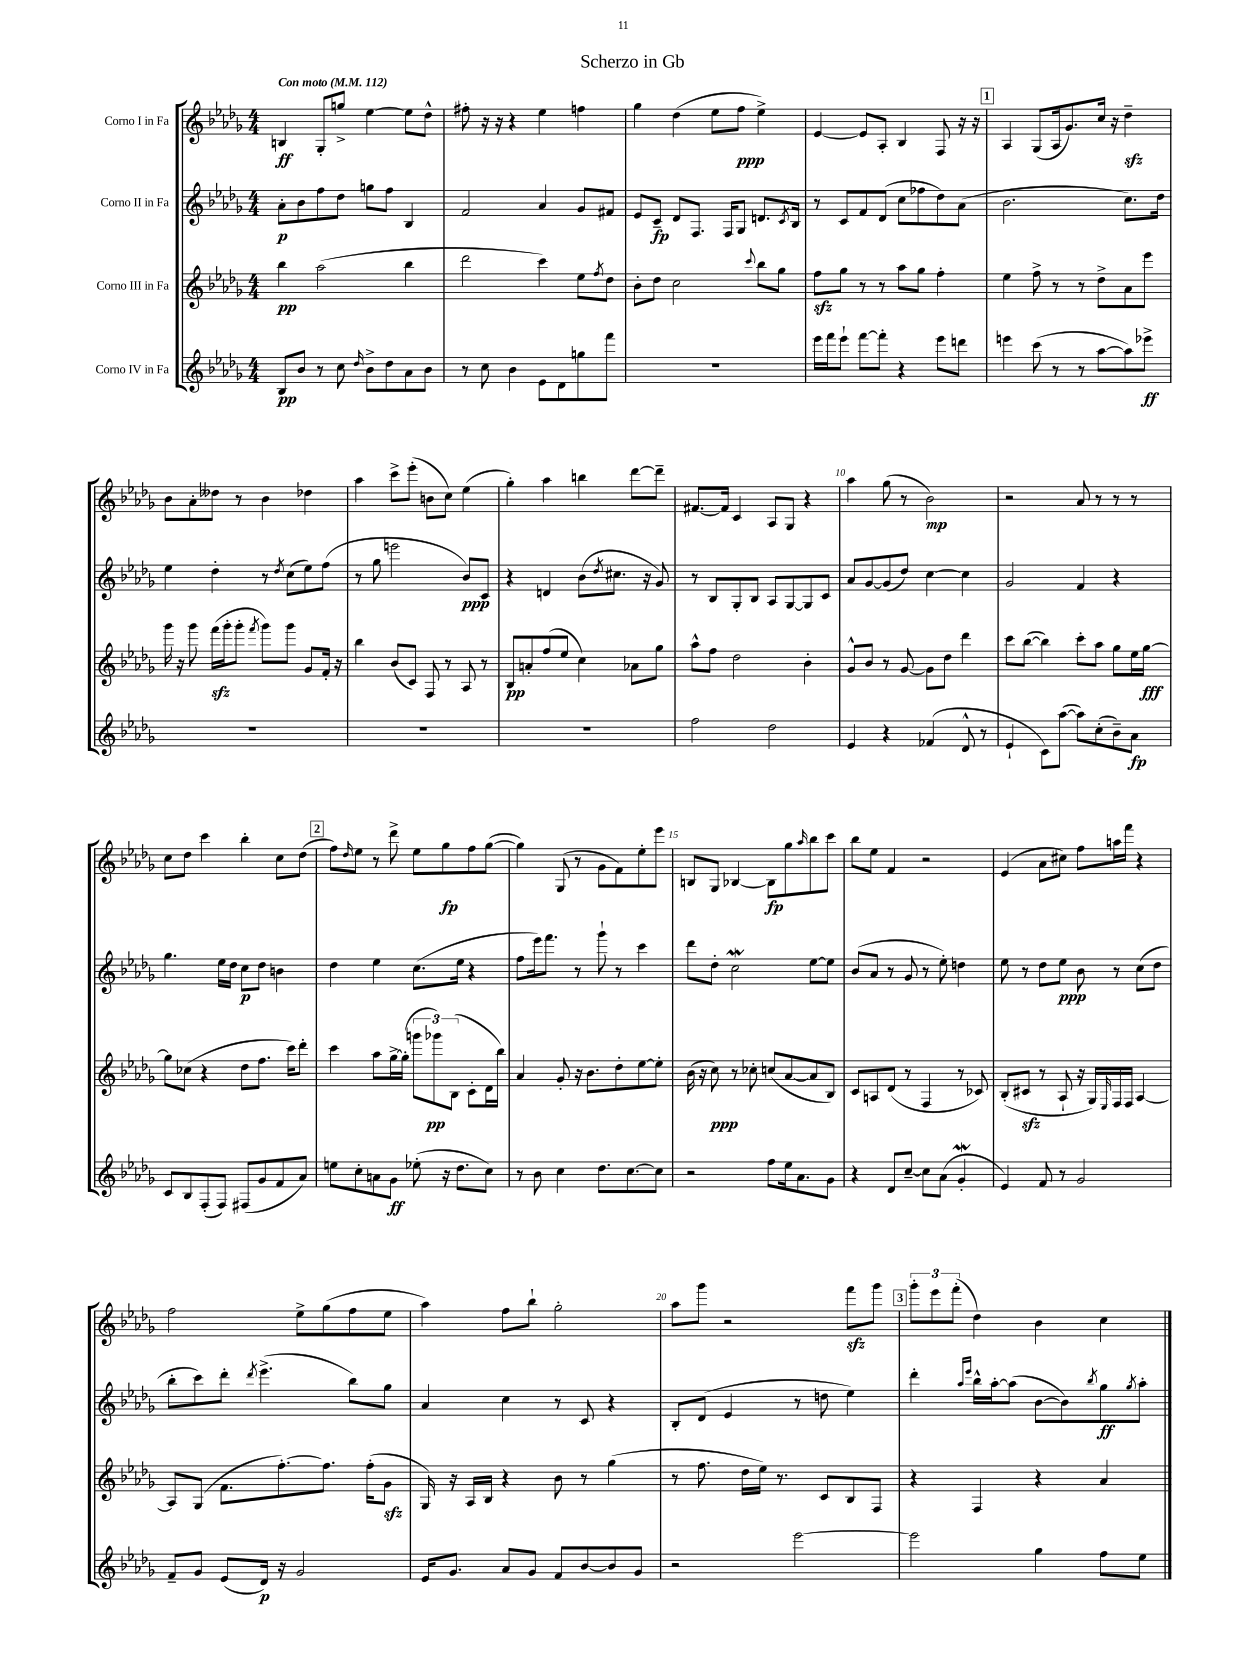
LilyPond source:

\header { title = "Scherzo in Gb" }
<<
\new StaffGroup <<
\new Staff = "s0" \with { instrumentName = "Corno I in Fa" } {
    \clef treble \key des \major \numericTimeSignature \time 4/4 \tempo "Con moto" 4 = 112
    b4\ff ges8-. g''8-> ees''4~ ees''8 des''8-^ |
    fis''8-. r16 r16 r4 ees''4 f''4 |
    ges''4 des''4( ees''8 f''8\ppp ees''4->) |
    ees'4~ ees'8 aes8-. bes4 f8 r16 r16 |
    \mark \markup { \box "1" } aes4 ges8( aes16 ges'8.) c''16 r16 des''4--\sfz |
    bes'8 aes'8-. deses''8 r8 bes'4 des''4 |
    aes''4 c'''8-> ees'''8-.( b'8 c''8) ees''4( |
    ges''4-.) aes''4 b''4 des'''8~ des'''8-- |
    fis'8.~ fis'16 c'4 aes8 ges8 r4 |
    aes''4 ges''8( r8 bes'2\mp) |
    r2 aes'8 r8 r8 r8 |
    c''8 des''8 c'''4 bes''4-. c''8 des''8( |
    \mark \markup { \box "2" } f''8) \grace { des''16 } ees''8 r8 des'''8-> ees''8 ges''8\fp f''8 ges''8~( |
    ges''4) ges8( r8 ges'8 f'8) ees''8-. ees'''8 |
    b8 ges8 bes4~ bes8\fp ges''8 \grace { aes''16 } bes''8 c'''8 |
    bes''8 ees''8 f'4 r2 |
    ees'4( aes'8 cis''8) f''8 a''16 f'''16 r4 |
    f''2 ees''8-> ges''8( f''8 ees''8 |
    aes''4) f''8 bes''8-! ges''2-. |
    aes''8 ges'''8 r2 f'''8\sfz ges'''8 |
    \mark \markup { \box "3" } \tuplet 3/2 { ges'''8-. ees'''8 f'''8-.( } des''4) bes'4 c''4 \bar "|." |
}
\new Staff = "s1" \with { instrumentName = "Corno II in Fa" } {
    \clef treble \key des \major \numericTimeSignature \time 4/4
    aes'8-.\p bes'8 f''8 des''8 g''8 f''8 bes4 |
    f'2 aes'4 ges'8 fis'8 |
    ees'8 c'8--\fp des'8 f8. f16 ges8 d'8. \acciaccatura { c'8 } bes16 |
    r8 c'8 f'8 des'8( c''8 fes''8 des''8) aes'8( |
    \mark \markup { \box "1" } bes'2. c''8.) des''16 |
    ees''4 des''4-. r8 \acciaccatura { des''8 } c''8( ees''8) f''8( |
    r8 ges''8 e'''2 bes'8\ppp) c'8 |
    r4 d'4 bes'8( \acciaccatura { des''8 } cis''8. r16 ges'8) |
    r8 bes8 ges8-. bes8 aes8 ges8~ ges8 c'8 |
    aes'8 ges'8~ ges'8( des''8) c''4~ c''4 |
    ges'2 f'4 r4 |
    ges''4. ees''16 des''16 c''8\p des''8 b'4 |
    \mark \markup { \box "2" } des''4 ees''4 c''8.( ees''16 r4 |
    f''8 ees'''16) f'''8. r8 ges'''8-! r8 c'''4 |
    des'''8 des''8-. c''2\mordent ees''8~ ees''8 |
    bes'8( aes'8 r8 ges'8 r8 ees''8-.) d''4 |
    ees''8 r8 des''8 ees''8\ppp bes'8 r8 c''8( des''8 |
    bes''8-. c'''8) des'''8-. \acciaccatura { des'''8 } ees'''4.->( bes''8) ges''8 |
    aes'4 c''4 r8 c'8 r4 |
    bes8-. des'8( ees'4 r8 d''8 ees''4) |
    \mark \markup { \box "3" } des'''4-. \grace { aes''16 ees'''16 } bes''16-^ aes''16~-. aes''8( bes'8~ bes'8) \acciaccatura { bes''8 } ges''8\ff \acciaccatura { ges''8 } aes''8-. \bar "|." |
}
\new Staff = "s2" \with { instrumentName = "Corno III in Fa" } {
    \clef treble \key des \major \numericTimeSignature \time 4/4
    bes''4\pp aes''2( bes''4 |
    des'''2 c'''4) ees''8 \acciaccatura { f''8 } des''8 |
    bes'8-. des''8 c''2 \appoggiatura { c'''8 } bes''8 ges''8 |
    f''8\sfz ges''8 r8 r8 aes''8 ges''8 f''4-. |
    \mark \markup { \box "1" } ees''4 f''8-> r8 r8 des''8-> aes'8 ees'''8 |
    ges'''16 r16 ges'''8 f'''16\sfz( ges'''16-. ges'''8-. \acciaccatura { f'''8 } ges'''8) ges'''8 ges'8 f'16-. r16 |
    bes''4 bes'8( c'8) f8 r8 aes8 r8 |
    bes8\pp a'8-. f''8( ees''8 c''4) aes'8 ges''8 |
    aes''8-^ f''8 des''2 bes'4-. |
    ges'8-^ bes'8 r8 ges'8~ ges'8 des''8 des'''4 |
    c'''8 bes''8~( bes''4) c'''8-. aes''8 ges''8 ees''16 ges''16~\fff |
    ges''8 ces''8( r4 des''8 f''8. c'''16) des'''8-. |
    \mark \markup { \box "2" } c'''4 aes''8 ges''16~-> ges''16-.( \tuplet 3/2 { g'''8 ges'''8\pp) bes8( } c'8-. des'16 bes''16) |
    aes'4 ges'8-. r16 bes'8. des''8-. ees''8~ ees''8-. |
    bes'16( r16 c''8\ppp) r8 ces''8-. c''8( aes'8~ aes'8 bes8) |
    c'8 a8 des'8( r8 f4 r8 ces'8) |
    bes8-.( cis'8\sfz r8 aes8-! r16 ges16) \grace { ees16 } f16 f16 aes4~ |
    aes8 ges8( f'8. f''8.~-.) f''8. f''16-.( ges'8\sfz |
    ges16) r16 aes16 bes16 r4 bes'8 r8 ges''4( |
    r8 f''8. des''16 ees''16) r8. c'8 bes8 f8 |
    \mark \markup { \box "3" } r4 f4 r4 aes'4 \bar "|." |
}
\new Staff = "s3" \with { instrumentName = "Corno IV in Fa" } {
    \clef treble \key des \major \numericTimeSignature \time 4/4
    bes8\pp bes'8 r8 c''8 \grace { des''16 } bes'8-> des''8 aes'8 bes'8 |
    r8 c''8 bes'4 ees'8 des'8 g''8 f'''8 |
    R1 |
    ees'''16 f'''16 ees'''8-! f'''8~ f'''8-. r4 ees'''8 d'''8 |
    \mark \markup { \box "1" } e'''4 c'''8( r8 r8 aes''8~ aes''8) ees'''8->\ff |
    R1 |
    R1 |
    R1 |
    f''2 des''2 |
    ees'4 r4 fes'4( des'8-^ r8 |
    ees'4-! c'8) aes''8~( aes''8) c''8-.( bes'8--) aes'8\fp |
    c'8 bes8 f8-.( f8) fis8( ges'8 f'8 aes'8) |
    \mark \markup { \box "2" } e''8 c''8-. a'8 ges'8\ff ees''8-.( r16 des''8. c''8) |
    r8 bes'8 c''4 des''8. c''8.~ c''8 |
    r2 f''8 ees''16 aes'8. ges'8 |
    r4 des'8 c''8~-- c''8 aes'8( ges'4-.\mordent |
    ees'4) f'8 r8 ges'2 |
    f'8-- ges'8 ees'8( des'16\p) r16 ges'2 |
    ees'16 ges'8. aes'8 ges'8 f'8 bes'8~ bes'8 ges'8 |
    r2 ees'''2~ |
    \mark \markup { \box "3" } ees'''2 ges''4 f''8 ees''8 \bar "|." |
}
>>
>>
\layout { \context { \Score \override BarNumber.break-visibility = ##(#f #t #t) barNumberVisibility = #(every-nth-bar-number-visible 5) } }
